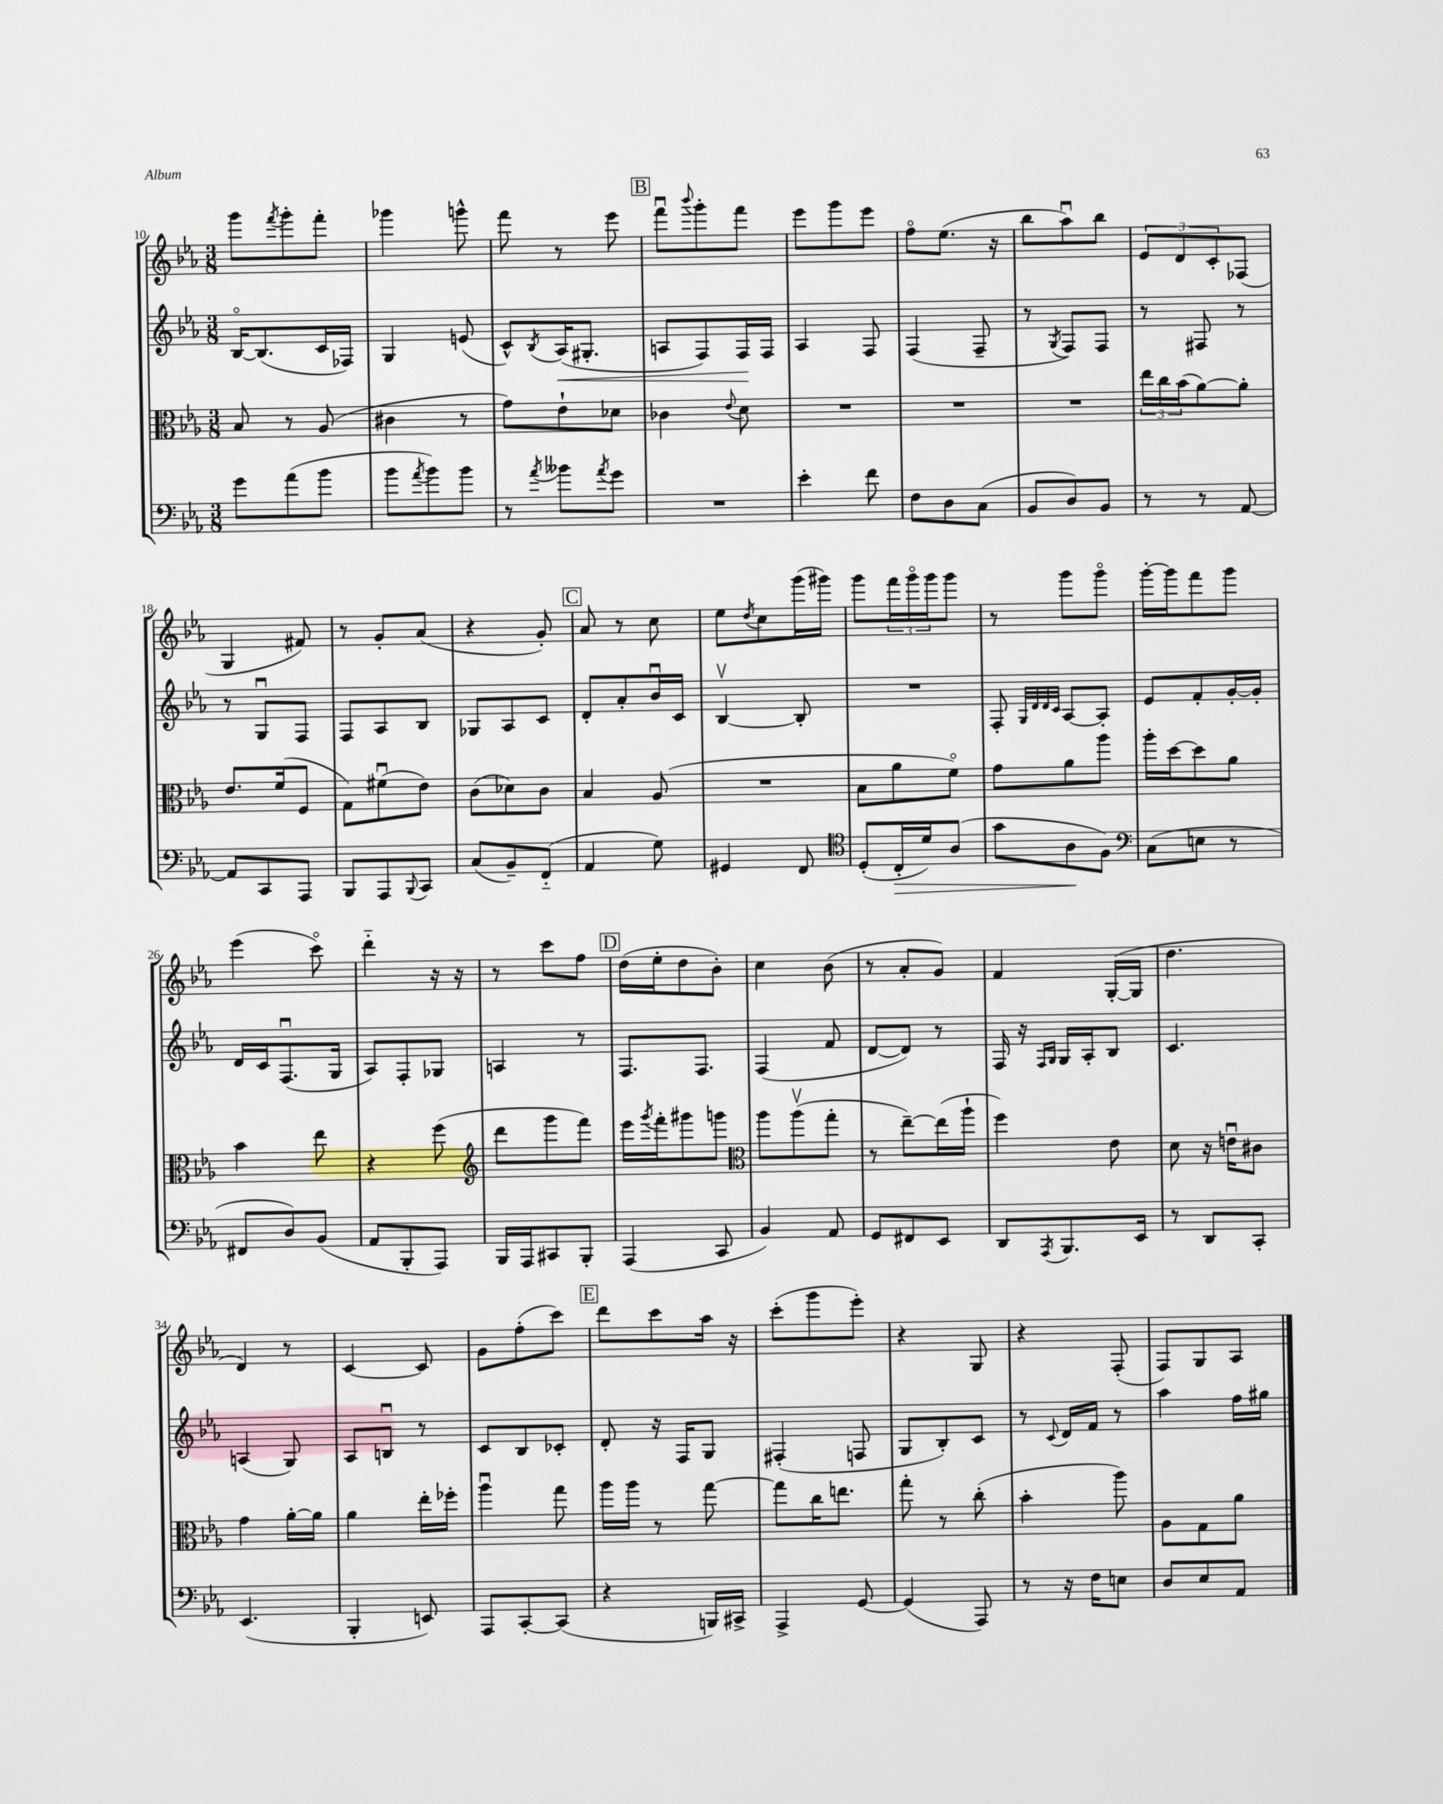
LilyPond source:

<<
\new StaffGroup <<
\new Staff = "s0" {
    \clef treble \key ees \major \numericTimeSignature \time 3/8
    g'''8 \acciaccatura { f'''8 } g'''8-. f'''8-. |
    ges'''4 g'''8-^ |
    f'''8 r8 ees'''8 |
    \mark \markup { \box "B" } f'''8\downbow \appoggiatura { bes'''8 } g'''8-. f'''8 |
    ees'''8 g'''8 ees'''8 |
    f''8\flageolet ees''8.( r16 |
    bes''8 aes''8\downbow) bes''8 |
    \tuplet 3/2 { ees'8 d'8 c'8-. } fes8( |
    g4 fis'8) |
    r8 g'8-. aes'8( |
    r4 g'8-.) |
    \mark \markup { \box "C" } aes'8 r8 c''8 |
    ees''8 \acciaccatura { d''8 } c''8 g'''16( gis'''16) |
    g'''8 \tuplet 3/2 { f'''16 g'''16\flageolet g'''16 } g'''8 |
    r8 g'''8 g'''8\flageolet |
    g'''16~-. g'''16 f'''8 g'''8 |
    ees'''4( c'''8\flageolet) |
    d'''4-_ r16 r16 |
    r8 c'''8 f''8 |
    \mark \markup { \box "D" } d''16( ees''16-. d''8 bes'8-.) |
    c''4 bes'8( |
    r8 aes'8-. g'8) |
    f'4 g16~-.( g16 |
    d''4. |
    d'4) r8 |
    c'4~ c'8 |
    g'8 f''8-.( c'''8) |
    \mark \markup { \box "E" } d'''8 c'''8 aes''16 r16 |
    c'''8-.( g'''8 ees'''8-.) |
    r4 g8 |
    r4 f8-.( |
    f8) g8 aes8 \bar "|." |
}
\new Staff = "s1" {
    \clef treble \key ees \major \numericTimeSignature \time 3/8
    bes16~\flageolet bes8.( c'16 fes16) |
    g4 e'8( |
    c'8-^) \acciaccatura { bes8 } aes16\<( gis8.-. |
    \mark \markup { \box "B" } a8 f8) f16\! f16 |
    aes4 f8 |
    f4( f8-- |
    r8 \acciaccatura { g8 } f8) f8 |
    r8 fis8 r8 |
    r8 g8\downbow f8 |
    f8 aes8 bes8 |
    ges8 aes8 c'8 |
    \mark \markup { \box "C" } d'8-. aes'8-. bes'16\downbow c'16 |
    bes4~\upbow bes8-. |
    R4. |
    f8-. \grace { g32 d'32 d'32 c'32 } aes8~ aes8-. |
    ees'8 f'8-. g'16~-. g'16-. |
    d'16 c'16 f8.\downbow( g16 |
    aes8) f8-. ges8 |
    a4 r8 |
    \mark \markup { \box "D" } f8. f8. |
    f4( f'8 |
    d'8~ d'8) r8 |
    f16 r16 \grace { f16 g16 } g16 aes16-. bes8 |
    c'4. |
    a4( g8) |
    aes8 b8\downbow r8 |
    c'8 bes8 ces'8-. |
    \mark \markup { \box "E" } d'8-. r16 f16 g8 |
    fis4-.( f8 |
    g8 bes8-.) c'8 |
    r8 \appoggiatura { c'8 } d'16 f'16 r8 |
    aes''4 f''16 gis''16 \bar "|." |
}
\new Staff = "s2" {
    \clef alto \key ees \major \numericTimeSignature \time 3/8
    bes8 r8 aes8( |
    cis'4 r8 |
    g'8) ees'8-! des'8 |
    \mark \markup { \box "B" } ces'4 \appoggiatura { ees'8 } d'8 |
    R4. |
    R4. |
    R4. |
    \tuplet 3/2 { ees''16 c''16 bes'16( } aes'8~) aes'8-. |
    ees'8. f'16( f8 |
    g8) fis'8\downbow( ees'8) |
    c'8( des'8) c'8 |
    \mark \markup { \box "C" } bes4 aes8( |
    R4. |
    bes8 aes'8 f'8\flageolet) |
    g'8 aes'8 aes''8 |
    aes''16-. d''16~ d''8 aes'8 |
    bes'4 ees''8 |
    r4 f''8( |
    \clef treble d'''8 g'''8 f'''8) |
    \mark \markup { \box "D" } ees'''16 \acciaccatura { g'''8 } f'''16-. gis'''8 g'''8 |
    \clef alto aes''8 aes''8\upbow( g''8-. |
    r8 ees''8~--) ees''16( aes''16-! |
    f''4) ees'8 |
    d'8 r16 e'16\downbow cis'8 |
    g'4 aes'16~-. aes'16 |
    aes'4 ees''16-. fes''16-. |
    aes''4\downbow g''8 |
    \mark \markup { \box "E" } aes''16 aes''16 r8 g''8~ |
    g''8 c''16 e''8. |
    g''8-. r8 c''8-.( |
    bes'4-. aes''8) |
    aes8 g8 aes'8 \bar "|." |
}
\new Staff = "s3" {
    \clef bass \key ees \major \numericTimeSignature \time 3/8
    g'8 aes'8( bes'8 |
    bes'8 \acciaccatura { aes'8 } bes'8) bes'8 |
    r8 \acciaccatura { aes'8 } beses'8 \acciaccatura { aes'8 } g'8 |
    \mark \markup { \box "B" } R4. |
    ees'4-. f'8 |
    f8 d8 c8( |
    bes,8 d8) bes,8 |
    r8 r8 aes,8~ |
    aes,8 c,8 aes,,8 |
    bes,,8 aes,,8 \appoggiatura { bes,,8 } c,8 |
    c8( bes,8--) f,8-_( |
    \mark \markup { \box "C" } aes,4 g8) |
    gis,4 f,8 |
    \clef tenor d8-.( c16-.\> d'16) aes8( |
    g'8 aes8\! f8) |
    \clef bass c8( e8 r8 |
    fis,8 d8) bes,8( |
    aes,8 bes,,8-. aes,,8) |
    bes,,16 aes,,16 cis,8 bes,,8-. |
    \mark \markup { \box "D" } aes,,4( c,8 |
    bes,4) aes,8 |
    g,8 fis,8 ees,8 |
    d,8 \acciaccatura { aes,,8 } bes,,8. ees,16 |
    r8 d,8 c,8-. |
    ees,4.( |
    bes,,4-. e,8) |
    aes,,8 c,8~-. c,8( |
    \mark \markup { \box "E" } r4 b,,16) cis,16-> |
    aes,,4-> g,8~ |
    g,4( aes,,8) |
    r8 r16 f16 e8 |
    d8 ees8 aes,8 \bar "|." |
}
>>
>>
\layout { \context { \Score currentBarNumber = #10 } }
